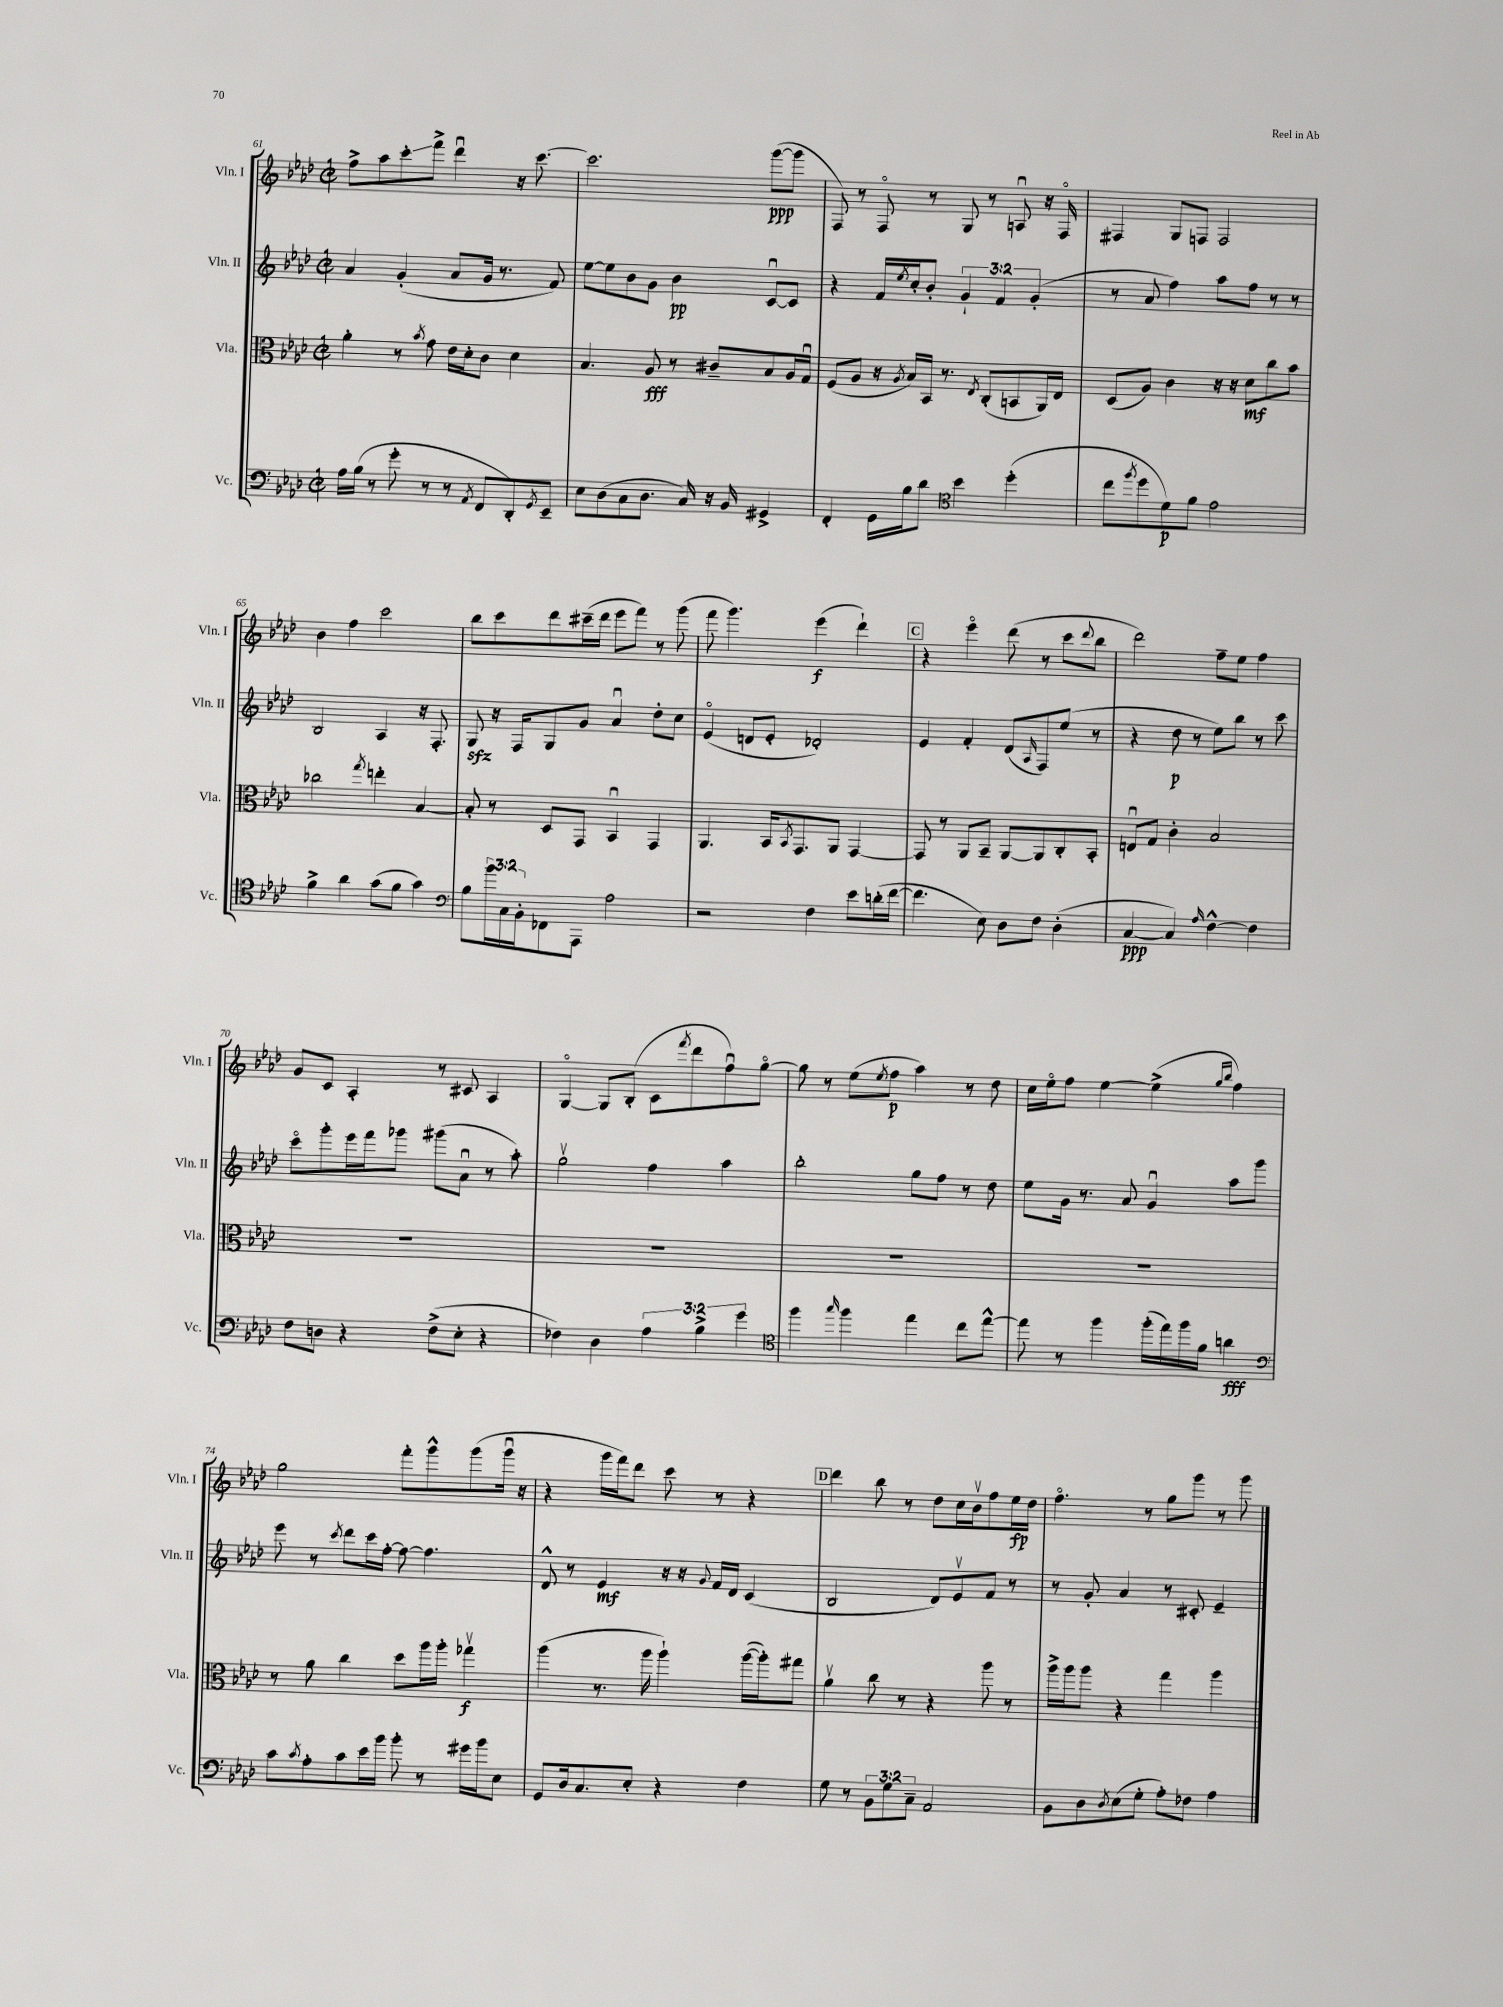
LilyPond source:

<<
\new StaffGroup <<
\new Staff = "s0" \with { instrumentName = "Vln. I" shortInstrumentName = "Vln. I" } {
    \clef treble \key aes \major \defaultTimeSignature \time 2/2
    f''8-> aes''8 c'''8-.\glissando f'''8-> des'''4\downbow r16 c'''8.~ |
    c'''2. g'''8~\ppp( g'''8 |
    f8) r8 f8\flageolet r8 g8 r8 a8\downbow r16 f16\flageolet |
    fis4 g8 f8 f2 |
    bes'4 f''4 c'''2 |
    bes''8 c'''8 des'''8 cis'''16--( des'''16 ees'''8 f'''8) r8 g'''8( |
    f'''8 g'''4.) ees'''4\f( des'''4-!) |
    \mark \markup { \box "C" } r4 ees'''4\flageolet des'''8( r8 c'''8 \appoggiatura { des'''8 } bes''8 |
    des'''2) f''8-- ees''8 f''4 |
    g'8 c'8 aes4-. r8 cis'8 aes4 |
    g4~\flageolet g8 bes8-.( c'8 \acciaccatura { f'''8 } des'''8 f''8\downbow) g''8~\flageolet |
    g''8 r8 ees''8( \acciaccatura { ees''8 } f''8\p aes''4) r8 des''8 |
    c''16 ees''16\flageolet f''8 ees''4~ ees''4->( \grace { g''16 bes''16 } f''4) |
    g''2 f'''8-. g'''8-^ g'''8( g'''16\downbow r16 |
    r4 g'''16 f'''16) des'''8 c'''8 r8 r4 |
    \mark \markup { \box "D" } des'''4 bes''8 r8 des''8 c''16 bes'16\upbow f''8 ees''16\fp des''16 |
    f''4.\flageolet r8 g''8 g'''8 r8 g'''8 \bar "|." |
}
\new Staff = "s1" \with { instrumentName = "Vln. II" shortInstrumentName = "Vln. II" } {
    \clef treble \key aes \major \defaultTimeSignature \time 2/2 \override Staff.TupletNumber.text = #tuplet-number::calc-fraction-text
    aes'4 g'4-.( aes'8 g'16 r8. f'8) |
    ees''8~ ees''8 bes'8 g'8 bes'4\pp c'8~\downbow c'8 |
    r4 f'16 \acciaccatura { ees''8 } c''16-. bes'8-. \tuplet 3/2 { g'4-! f'4 g'4-.( } |
    r8 aes'8 f''4) aes''8 f''8 r8 r8 |
    bes2 aes4 r16 f8.-. |
    g8\sfz r16 f16 g8 g'8 aes'4\downbow des''8-. c''8 |
    ees'4\flageolet( d'8 ees'8-. des'2-.) |
    \mark \markup { \box "C" } ees'4 f'4-. des'8( \grace { aes16 } f8) ees''8( r8 |
    r4 des''8\p r8 ees''8) bes''8 r8 c'''8 |
    c'''8\flageolet g'''8-. ees'''16 f'''16 ges'''8 gis'''8( aes'8\downbow r8 aes''8-.) |
    g''2\upbow f''4 aes''4 |
    bes''2-. g''8 f''8 r8 des''8 |
    ees''8 g'16 r8. aes'8 g'4\downbow aes''8 g'''8 |
    ees'''8 r8 \acciaccatura { c'''8 } des'''8 c'''16 f''16~-. f''8~ f''4. |
    des'8-^ r8 ees'4\mf r16 r16 \appoggiatura { g'8 } f'16 des'16 c'4( |
    \mark \markup { \box "D" } bes2 des'8) ees'8\upbow f'8 r8 |
    r8 g'8-. aes'4 r8 cis'8-. ees'4-- \bar "|." |
}
\new Staff = "s2" \with { instrumentName = "Vla." shortInstrumentName = "Vla." } {
    \clef alto \key aes \major \defaultTimeSignature \time 2/2
    aes'4-. r8 \acciaccatura { bes'8 } g'8 ees'16 des'16-. c'8 des'4 |
    bes4. aes8\fff r8 cis'8-- bes8 aes16 g16\downbow |
    f8( aes8 r16 \acciaccatura { aes8 } bes16) bes,16 r8. \acciaccatura { ees8 } c8-.( b,8 aes,16) ees16 |
    des8( aes8) c'4 r16 r16 des'8\mf c''8 bes'8 |
    ces''2 \acciaccatura { g''8 } e''4-. bes4~ |
    bes8-. r8 des8 g,8 bes,4\downbow g,4 |
    aes,4. bes,16 \acciaccatura { bes,8 } g,8. aes,8 g,4~ |
    \mark \markup { \box "C" } g,8 r8 aes,8 bes,8-- aes,8~ aes,8 c8-. bes,8-. |
    e8\downbow g8 c'4-. bes2 |
    R1 |
    R1 |
    R1 |
    R1 |
    r8 aes'8 c''4 des''8 aes''16 aes''16-. ges''4\upbow\f |
    aes''4( r8. aes''16 aes''4-!) aes''16~( aes''16-.) gis''8 |
    \mark \markup { \box "D" } aes'4\upbow c''8 r8 r4 aes''8 r8 |
    aes''16-> aes''16 aes''8 r4 g''4 aes''4 \bar "|." |
}
\new Staff = "s3" \with { instrumentName = "Vc." shortInstrumentName = "Vc." } {
    \clef bass \key aes \major \defaultTimeSignature \time 2/2 \override Staff.TupletNumber.text = #tuplet-number::calc-fraction-text
    aes16 bes16( r8 g'8-. r8 r8 \acciaccatura { aes,8 } f,8 des,8-.) \acciaccatura { g,8 } ees,8-- |
    ees8 des8( c8 des8. c16) r16 bes,16 gis,4-> |
    f,4-. g,16 bes16 des'8 \clef tenor bes'4 des''4-.( |
    c''8 \acciaccatura { f''8 } des''8 des'8\p) f'8 ees'2 |
    f'4-> aes'4 g'8( f'8 g'4) |
    \clef bass bes8 \tuplet 3/2 { bes'16 c16 bes,16-. } fes,8 aes,,8 aes2 |
    r2 f4 ees'8 d'16-.( f'16~ |
    \mark \markup { \box "C" } f'4. ees8) des8 f8 des4-.( |
    c4~\ppp c4) \grace { aes16 } f4~-^ f4 |
    f8 d8 r4 f8->( ees8-. r4 |
    fes4) des4 \tuplet 3/2 { aes4 bes4-> g'4 } |
    \clef tenor f''4 \grace { g''16 } f''4 ees''4 c''8 ees''8~-^ |
    ees''8 r8 f''4 f''16-.( ees''16) f''16 f'16 a'4\fff |
    \clef bass c'8 \acciaccatura { c'8 } aes8-. c'8 ees'16 bes'16 bes'8-. r8 gis'16 bes'16 ees8 |
    g,8 des16 c8. ees8-. r4 f4 |
    \mark \markup { \box "D" } g8 r8 \tuplet 3/2 { bes,8 g8 c8-- } aes,2 |
    bes,8 des8 \acciaccatura { des8 } ees8( g8-. aes8-.) fes8 aes4 \bar "|." |
}
>>
>>
\layout { \context { \Score currentBarNumber = #61 } }
